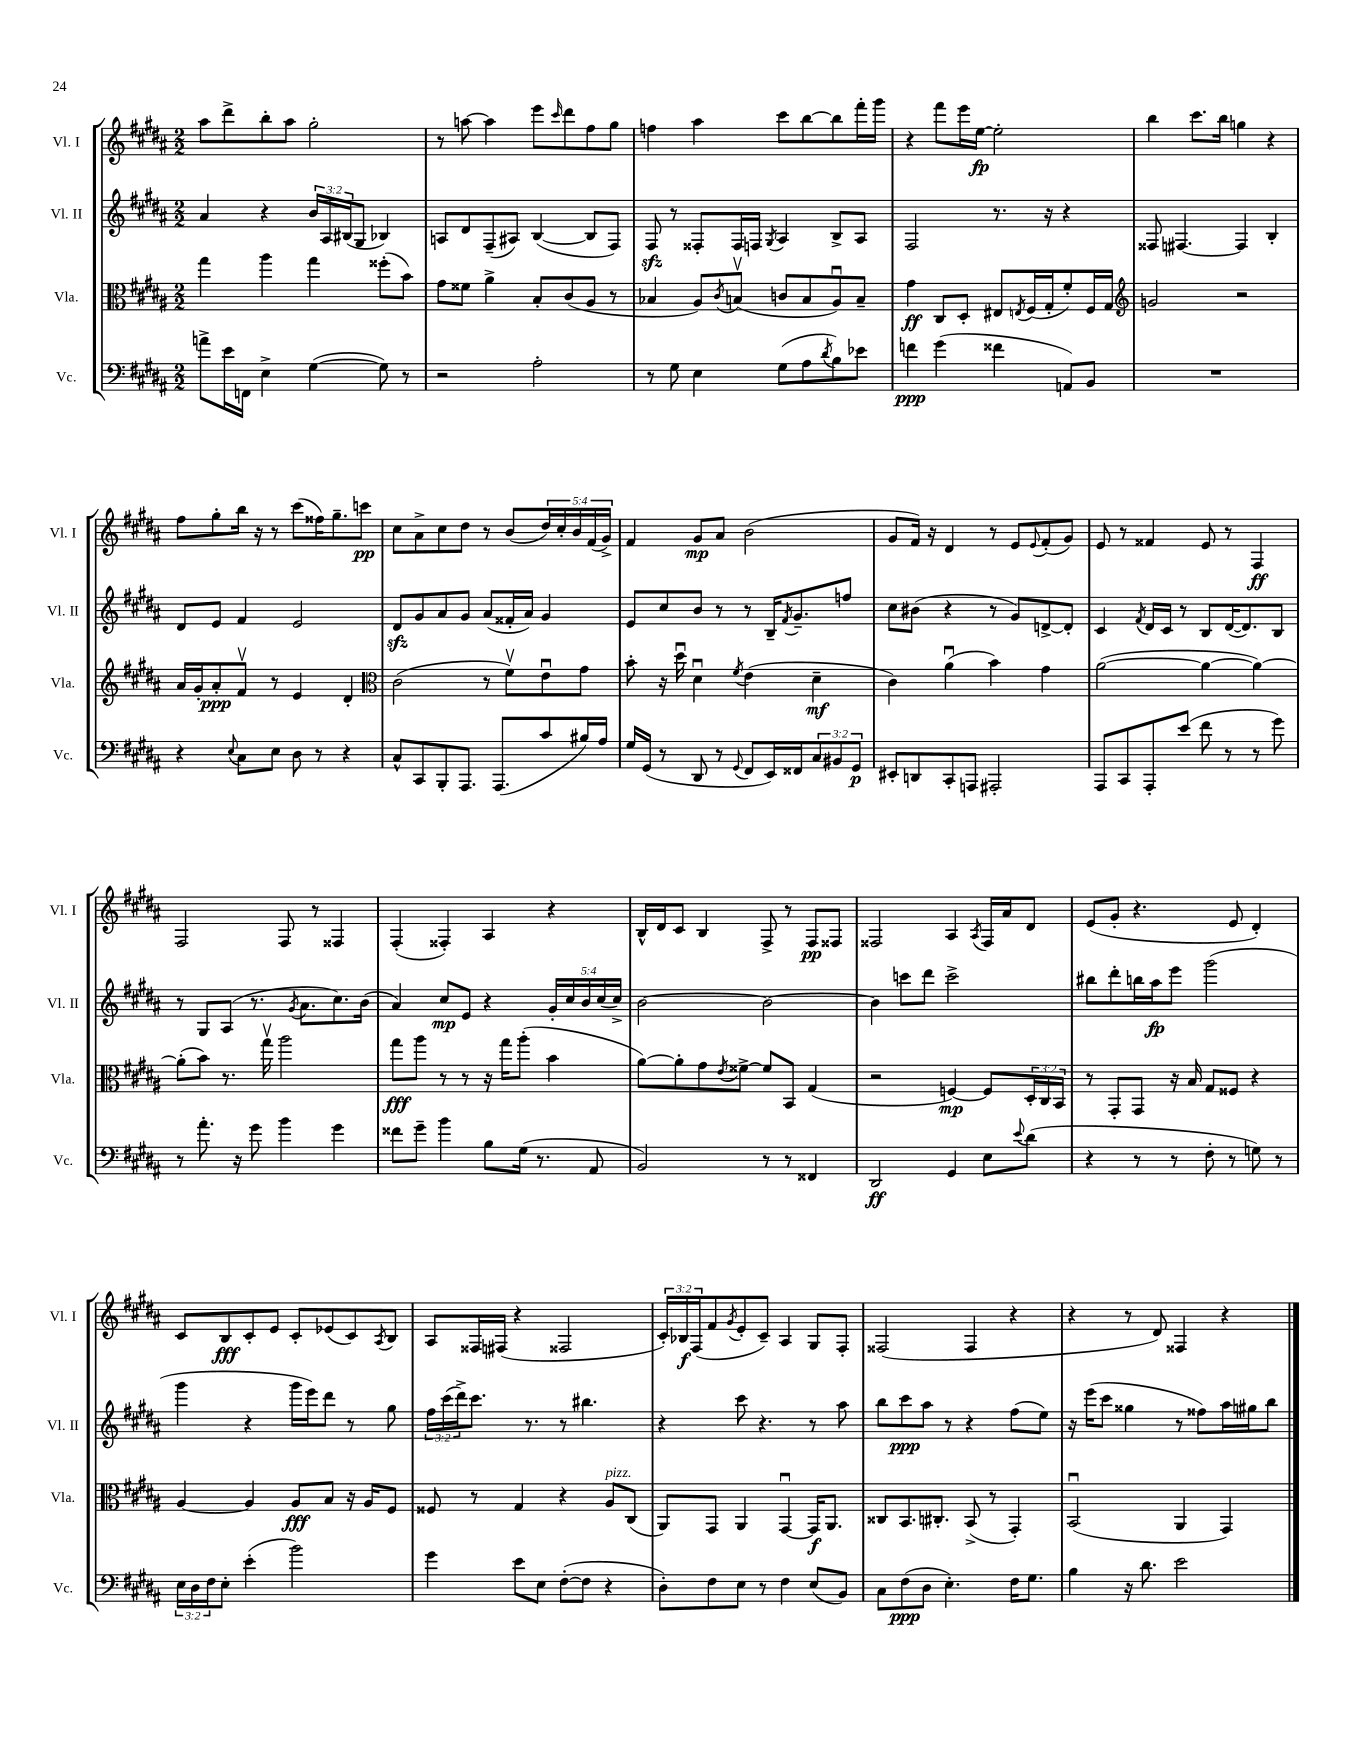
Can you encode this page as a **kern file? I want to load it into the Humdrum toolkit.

**kern	**kern	**kern	**kern
*staff4	*staff3	*staff2	*staff1
*clefF4	*clefC3	*clefG2	*clefG2
*k[f#c#g#d#a#]	*k[f#c#g#d#a#]	*k[f#c#g#d#a#]	*k[f#c#g#d#a#]
*M2/2	*M2/2	*M2/2	*M2/2
8a^	4gg#	4a#	8aa#
16e	.	.	8ddd#^
16FF	.	.	.
4E^	4aa#	4r	8bb'
.	.	.	8aa#
([4G#	4gg#	24b	2gg#'
.	.	24A#	.
.	.	(24B#	.
.	.	8G#	.
8G#])	(8ff##'	4B-)	.
8r	8b)	.	.
=	=	=	=
2r	8g#	8A	8r
.	8f##	8d#	[8aa
.	4a#^	(8F#~	4aa]
.	.	8A#)	.
2A#'	8B'	([4B	8eee
.	.	.	16qqccc#
.	(8c#	.	8ddd#
.	8A#	8B]	8ff#
.	8r	8F#)	8gg#
=	=	=	=
8r	4B-	8F#	4ff
8G#	.	8r	.
4E	8A#)	8F##'	4aa#
.	8qc#	.	.
.	(8Bv	16F##	.
.	.	16F	.
.	.	8qG#	.
(8G#	8c	4A#	8ccc#
8A#	8B	.	[8bb
8qd#	.	.	.
8B)	8A#u)	8B^	8bb]
8e-	8B~	8A#	16fff#'
.	.	.	16ggg#
=	=	=	=
4f	4g#	2F#	4r
(4g#	8C#	.	8fff#
.	8D#'	.	16eee
.	.	.	[16ee
4f##	8E#	8.r	2ee']
.	8qE	.	.
.	(16F#	.	.
.	16G#'	16r	.
8AA)	8f#')	4r	.
8BB	16F#	.	.
.	16G#	.	.
=	=	=	=
*	*clefG2	*	*
1r	2g	8F##	4bb
.	.	[4.F#	.
.	.	.	8.ccc#
.	.	.	16bb
.	2r	4F#]	4gg
.	.	4B'	4r
=	=	=	=
4r	16a#	8d#	8ff#
.	16g#'	.	.
.	8a#'	8e	8gg#'
8qqE	.	.	.
8C#	8f#v	4f#	16bb
.	.	.	16r
8E	8r	.	8r
8D#	4e	2e	(8ccc#
8r	.	.	16ff##)
.	.	.	8.gg#~
4r	4d#'	.	.
.	.	.	8ccc
=	=	=	=
*	*clefC3	*	*
8C#^^	(2c#	8d#	8cc#
8CC#	.	8g#	8a#^
8BBB'	.	8a#	8cc#
8.AAA#	.	8g#	8dd#
.	8r	(8a#	8r
(8.AAA#	.	.	.
.	8f#v)	16f##'	(8b
.	.	16a#)	.
8c#	8eu	4g#	20dd#)
.	.	.	20cc#'
.	.	.	20b
16B#)	8g#	.	.
.	.	.	(20f#
16A#	.	.	.
.	.	.	20g#^)
=	=	=	=
16G#	8b'	8e	4f#
(16GG#	.	.	.
8r	16r	8cc#	.
.	16dd#u	.	.
8DD#	4d#u	8b	8g#
8r	.	8r	8a#
8qqGG#	8qf#	.	.
8FF#	(4e	8r	(2b
16EE)	.	16B~	.
.	.	8qf#	.
16FF##	.	8.g#~	.
12C#	4d#~	.	.
12BB#	.	.	.
.	.	8ff	.
12GG#	.	.	.
=	=	=	=
8EE#'	4c#)	8cc#	8g#
8DD	.	(8b#	16f#)
.	.	.	16r
8CC#'	(4a#u	4r	4d#
8AAA	.	.	.
2AAA#'	4b)	8r	8r
.	.	8g#)	8e
.	.	.	8qqe
.	4g#	[8d^	(8f#'
.	.	8d']	8g#)
=	=	=	=
8AAA#	([2a#	4c#	8e
8CC#	.	.	8r
.	.	8qf#	.
8AAA#'	.	16d#	4f##
.	.	16c#	.
(8e	.	8r	.
8f#	4a#_	8B	8e
8r	.	([16d#	8r
.	.	8.d#])	.
8r	4a#_)	.	4F#
8g#)	.	8B	.
=	=	=	=
8r	(8a#']	8r	2F#
8.a#'	8b)	8G#	.
.	8.r	(8A#	.
16r	.	.	.
8g#	.	8.r	.
.	16gg#v	.	.
4b	2aa#	.	8F#
.	.	8qg#	.
.	.	8.a#	.
.	.	.	8r
4g#	.	8.cc#)	4F##
.	.	(16b	.
=	=	=	=
8f##	8gg#	4a#)	(4F#'
8g#~	8aa#	.	.
4b	8r	8cc#	4F##')
.	8r	8e	.
8B	16r	4r	4A#
.	16gg#	.	.
(16G#	(8aa#'	.	.
8.r	.	.	.
.	4b	20g#'	4r
.	.	20cc#	.
.	.	20b	.
8AA#	.	.	.
.	.	(20cc#	.
.	.	20cc#^)	.
=	=	=	=
2BB)	[8a#)	[2b	16B^^
.	.	.	16d#
.	8a#']	.	8c#
.	8g#	.	4B
.	8qe	.	.
.	[8f##^	.	.
8r	8f##]	2b_	8F#^
8r	8BB	.	8r
4FF##	(4G#	.	8F#
.	.	.	8F##
=	=	=	=
2DD#	2r	4b]	2F##
.	.	8ccc	.
.	.	8ddd#	.
4GG#	[4F)	2ccc^	4A#
.	.	.	8qA#
8E	8F]	.	16F##
.	.	.	16a#
8qqe	.	.	.
(8d#	24D#'	.	8d#
.	24C#	.	.
.	24BB	.	.
=	=	=	=
4r	8r	8bb#	(8e
.	8GG#'	8ddd#'	8g#'
8r	8GG#	16bb	4.r
.	.	16aa#	.
8r	16r	8eee	.
.	16B	.	.
8F#'	8G#	(2ggg#	.
8r	8F##	.	8e
8G)	4r	.	4d#')
8r	.	.	.
=	=	=	=
24E	[4A#	4ggg#	8c#
24D#	.	.	.
24F#	.	.	.
8E'	.	.	8B
(4e'	4A#]	4r	8c#'
.	.	.	8e
2b)	8A#	16ggg#	8c#'
.	.	16eee)	.
.	8B	8ddd#	(8e-
.	16r	8r	8c#)
.	16A#	.	.
.	.	.	8qA#
.	8F#	8gg#	8B
=	=	=	=
4g#	8F##	24ff#	8A#
.	.	(24ccc#	.
.	.	24ddd#^)	.
.	8r	8.ccc#	16F##
.	.	.	(16F#
8e	4G#	.	4r
.	.	8.r	.
8E	.	.	.
([8F#'	4r	8r	2F##
8F#]	.	4.bb#	.
4r	8A#	.	.
.	(8C#	.	.
=	=	=	=
8D#')	8AA#)	4r	24c#')
.	.	.	24B-
.	.	.	(24F#
8F#	8GG#	.	8f#
.	.	.	8qg#
8E	4AA#	8ccc#	8e'
8r	.	4.r	8c#~)
4F#	[4GG#u	.	4A#
(8E	16GG#]	8r	8G#
.	8.AA#	.	.
8BB)	.	8aa#	8F#'
=	=	=	=
8C#	8C##	8bb	(2F##
(8F#	8.BB	8ccc#	.
8D#	.	8aa#	.
.	8.C#'	.	.
4.E')	.	8r	.
.	(8BB^	4r	4F##
.	8r	.	.
16F#	4GG#')	(8ff#	4r
8.G#	.	.	.
.	.	8ee)	.
=	=	=	=
4B	(2BBu	16r	4r
.	.	(16eee	.
.	.	8ccc#	.
16r	.	4gg##	8r
8.d#	.	.	.
.	.	.	8d#)
2e	4AA#	8r	4F##
.	.	8ff##)	.
.	4GG#)	16aa#	4r
.	.	16gg#	.
.	.	8bb	.
==	==	==	==
*-	*-	*-	*-
